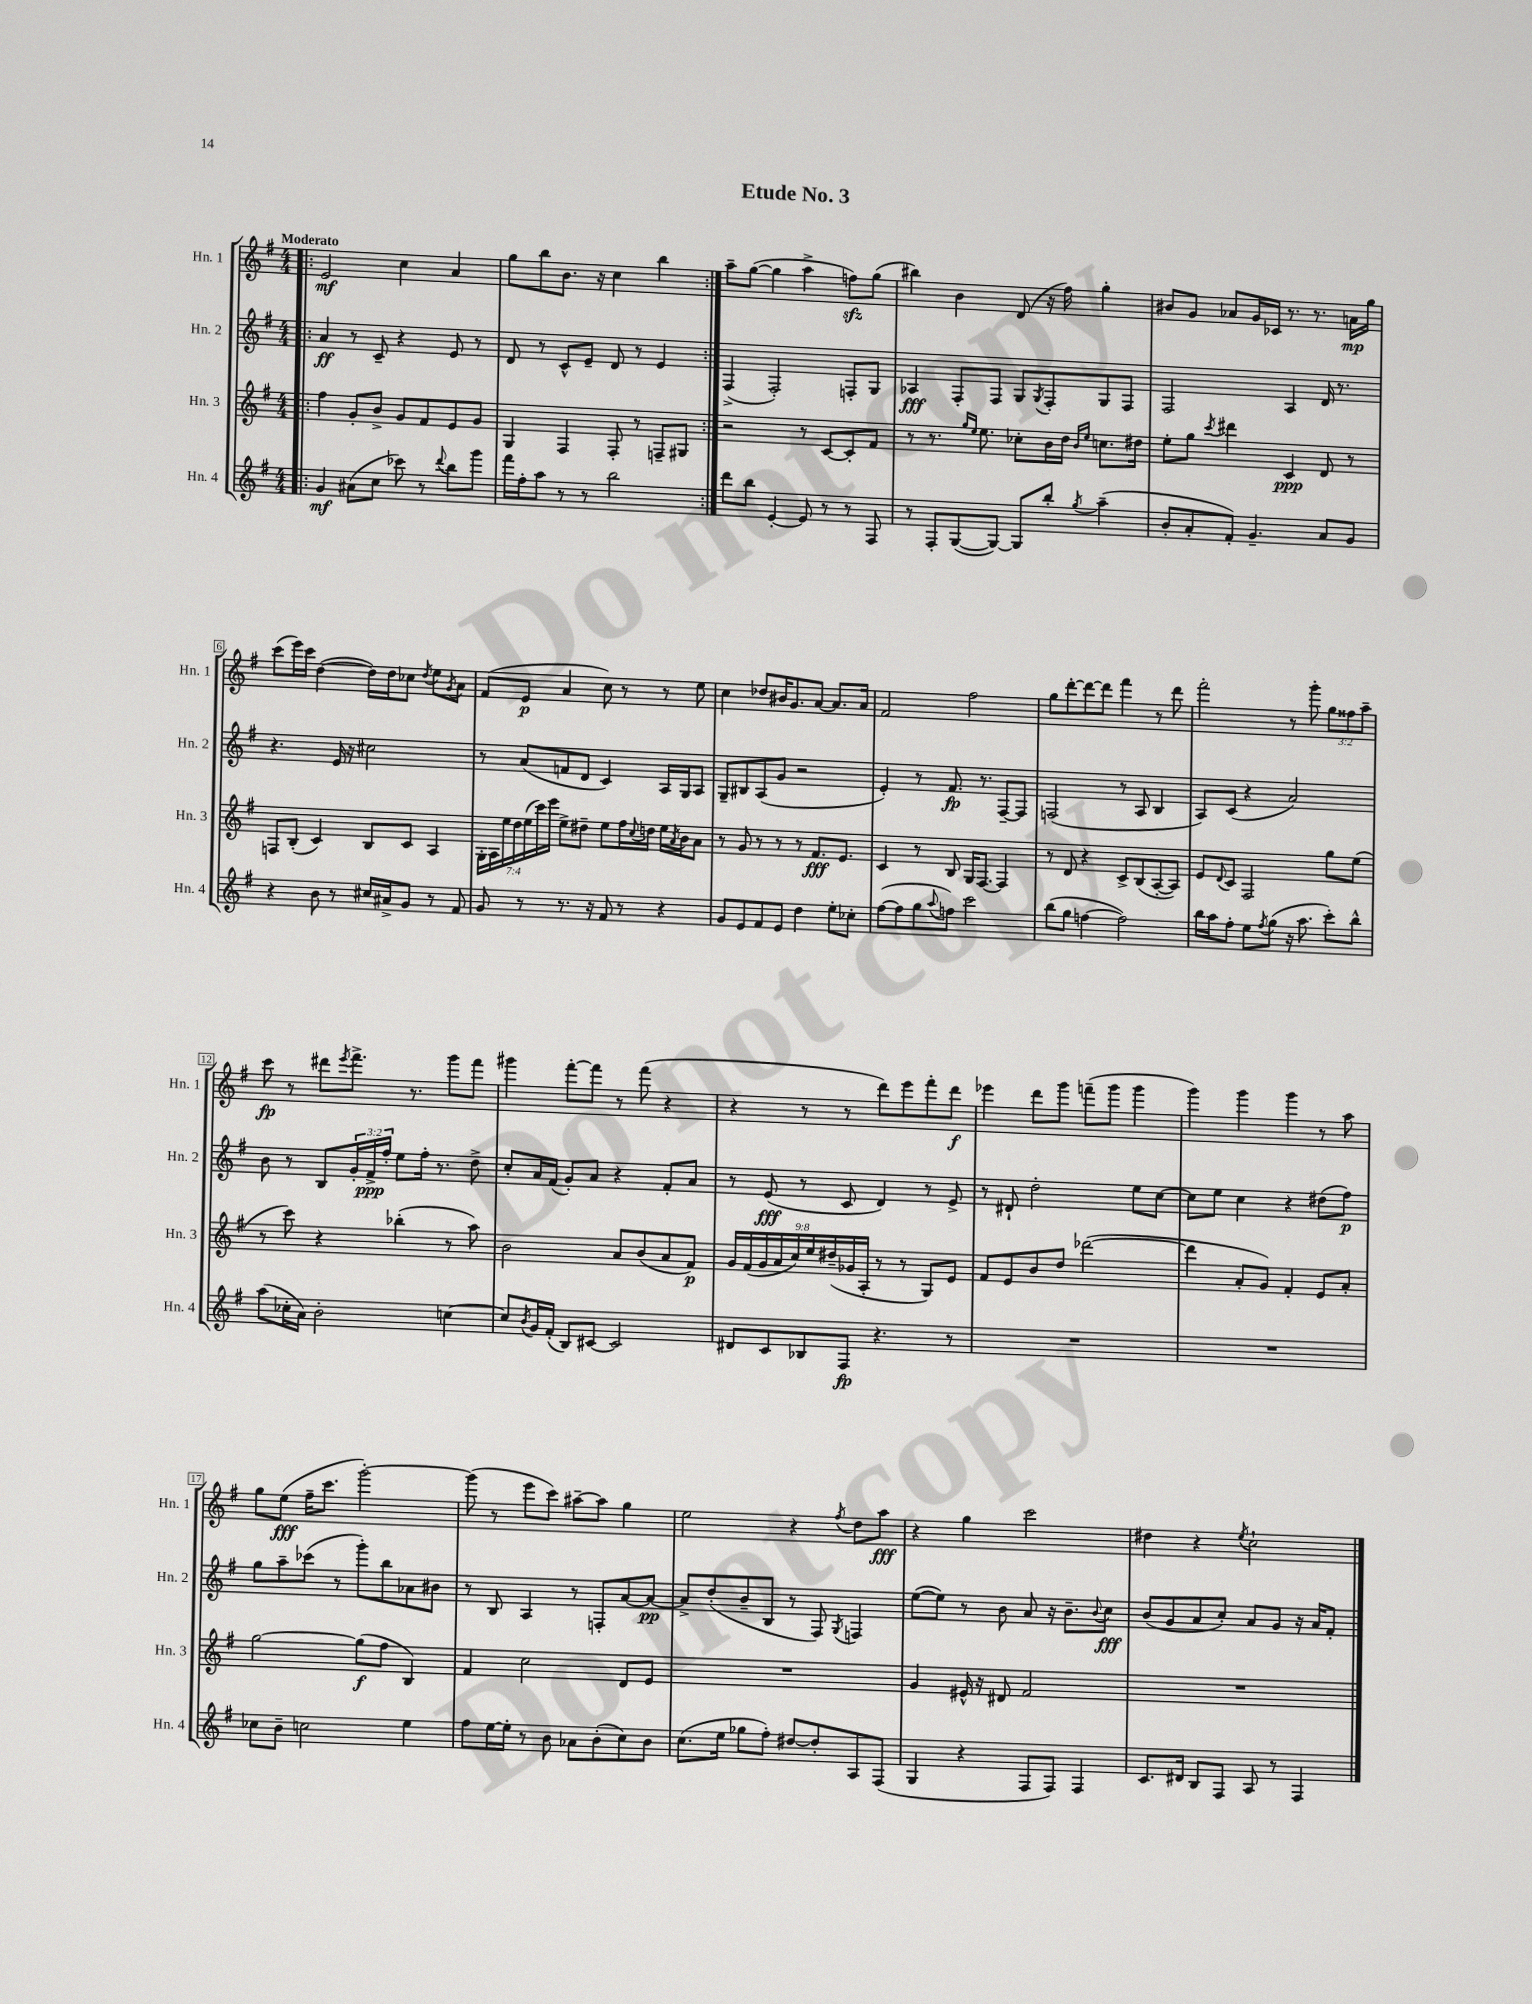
\header { title = "Etude No. 3" }
<<
\new StaffGroup <<
\new Staff = "s0" \with { instrumentName = "Hn. 1" shortInstrumentName = "Hn. 1" } {
    \clef treble \key g \major \numericTimeSignature \time 4/4 \override Staff.TupletNumber.text = #tuplet-number::calc-fraction-text \tempo "Moderato"
    \repeat volta 2 { \bar ".|:" e'2\mf c''4 a'4 |
    g''8 b''8 b'8. r16 c''4 b''4 | }
    a''8-- g''8~( g''4 a''4-> f''8\sfz) g''8( |
    bis''4) b'4 d'8( r16 fis''16) g''4-. |
    bis'8 g'8 aes'8 g'16 ces'16 r8. r8. a'16\mp g''16 |
    c'''8( e'''16) c'''16 d''4~( d''16) d''16 ces''8 \acciaccatura { d''8 } e''8 \acciaccatura { g'8 } a'8 |
    fis'8( e'8\p a'4 c''8) r8 r8 e''8 |
    c''4 des''8 bis'16 g'8. a'8~ a'8. a'16 |
    fis'2 fis''2 |
    g''8 d'''8~-. d'''8~ d'''8 fis'''4 r8 d'''8 |
    fis'''2-. r8 g'''8-. \tuplet 3/2 { g''8 fisis''8 a''8-- } |
    c'''8\fp r8 dis'''8 \acciaccatura { e'''8 } fis'''8.-> r8. g'''8 fis'''8 |
    gis'''4 fis'''8~-. fis'''8 r8 fis'''8( r4 |
    r4 r8 r8 d'''8) e'''8 fis'''8-. d'''8\f |
    ees'''4 d'''8 g'''8 f'''8--( g'''8 g'''4 |
    g'''4) g'''4 g'''4 r8 a''8 |
    g''8 e''8\fff( fis''16-- c'''8. g'''2~-.) |
    g'''8( r8 e'''8 c'''8) ais''8~-- ais''8 g''4 |
    e''2 r4 \acciaccatura { fis''8 } d''8 a''8\fff |
    r4 g''4 c'''2 |
    dis''4 r4 \acciaccatura { e''8 } c''2-! \bar "|." |
}
\new Staff = "s1" \with { instrumentName = "Hn. 2" shortInstrumentName = "Hn. 2" } {
    \clef treble \key g \major \numericTimeSignature \time 4/4 \override Staff.TupletNumber.text = #tuplet-number::calc-fraction-text
    \repeat volta 2 { \bar ".|:" a'4\ff r8 c'8-- r4 e'8 r8 |
    d'8 r8 c'8-^ e'8-- d'8 r8 e'4 | }
    fis4->( fis2-.) f8-. g8 |
    aes4\fff fis8-. fis8 g8 \acciaccatura { g8 } fis8-. g8 fis8 |
    fis2 a4 d'16 r8. |
    r4. e'16 r16 cis''2 |
    r8 a'8( f'8 d'8 c'4) a16 g16 a8 |
    g8-- bis8 a8( g'8 r2 |
    e'4-.) r8 fis'8.\fp r8. fis8~-- fis8 |
    f2( r8 a8 b4 |
    a8) c'8( r4 a'2) |
    b'8 r8 b8 \tuplet 3/2 { g'16-. fis'16->\ppp fis''16-. } e''8 fis''16-. r8. d''8-> |
    c''8-. a'16 fis'16( g'8-.) a'8 r4 fis'8-. a'8 |
    r8 e'8\fff( r8 c'8 d'4) r8 e'8-> |
    r8 dis'8-! d''2-. e''8 c''8~ |
    c''8 e''8 c''4 r4 dis''8( fis''8\p) |
    g''8 a''8-- ces'''8( r8 g'''8-.) b''8 aes'8 bis'8 |
    r8 b8 a4 r8 f8-. a'8~ a'8~\pp |
    a'8-> d''8-.( b'8-- b8 r8 fis8) \acciaccatura { g8 } f4 |
    e''8~( e''8) r8 b'8 a'8 r16 b'8.-- \appoggiatura { b'8 } c''8\fff |
    b'8( g'8 a'8 c''8-.) a'8 g'8 r16 a'16 fis'8-. \bar "|." |
}
\new Staff = "s2" \with { instrumentName = "Hn. 3" shortInstrumentName = "Hn. 3" } {
    \clef treble \key g \major \numericTimeSignature \time 4/4 \override Staff.TupletNumber.text = #tuplet-number::calc-fraction-text
    \repeat volta 2 { \bar ".|:" fis''4 g'8-. b'8-> g'8 fis'8 e'8 g'8 |
    g4 fis4 fis8-. r8 f8-- gis8 | }
    r2 r8 c'8~ c'8-. fis'8 |
    r8 r8. \grace { g''16 e''16 } e''8. ces''8-. b'16 d''16 \grace { b'16 e''16 } c''8. dis''16 |
    e''8-. g''8 \acciaccatura { c'''8 } dis'''4 c'4\ppp d'8 r8 |
    f8 b8-.( c'4) b8 c'8 a4 |
    \tuplet 7/4 { g16-. a16 e''16 d''16 e''16( c'''16) e'''16 } e''8-> dis''8-- e''8 fis''16 \appoggiatura { c''8 } d''16 e''16 \acciaccatura { a'8 } b'16 a'8 |
    r8 g'8 r8 r8 r8 fis'8.\fff e'8. |
    c'4 r8 b8 g16 fis8.~ fis4 |
    r8 d'8 r4 c'8-> b8( a8~-. a8) |
    e'8 \appoggiatura { d'8 } c'8 fis2 g''8 e''8( |
    r8 c'''8) r4 bes''4-.( r8 a''8) |
    b'2 a'8 b'8( a'8 fis'8\p) |
    \tuplet 9/8 { g'16 fis'16( g'16 a'16 c''16) e''16 dis''16--( ges'16 a16-. } r8 r8 g8) e'8 |
    fis'8 e'8 b'8 d''8 des'''2~( |
    des'''4 a'8-. g'8) fis'4-. e'8 a'8-. |
    g''2~ g''8\f( fis''8 b4) |
    fis'4 c''2 d'8 e'8 |
    R1 |
    g'4 eis'16-^ r16 dis'8 fis'2 |
    R1 \bar "|." |
}
\new Staff = "s3" \with { instrumentName = "Hn. 4" shortInstrumentName = "Hn. 4" } {
    \clef treble \key g \major \numericTimeSignature \time 4/4
    \repeat volta 2 { \bar ".|:" g'4\mf ais'8( c''8 ces'''8) r8 \appoggiatura { d'''8 } b''8 g'''8 |
    fis'''16 fis''16-. a''8 r8 r8 b''2 | }
    d'''8 b''8 e'4~-. e'8 r8 r8 fis8 |
    r8 fis8-. g8~( g8~) g8 b''8-. \acciaccatura { g''8 } a''4--( |
    b'8-. a'8-. fis'8-.) g'4.-- a'8 g'8 |
    r4 b'8 r8 cis''16 ais'16-> g'8 r8 fis'8 |
    g'8 r8 r8. r16 fis'8 r8 r4 |
    g'8 e'8 fis'8 e'8 d''4 e''8-. ces''8-. |
    fis''8~( fis''8 g''8 \appoggiatura { a''8 } f''8) c'''2 |
    b''8( g''8 f''4~ f''2) |
    b''16 a''16 fis''8-. e''8 \acciaccatura { fis''8 } g''8( r16 a''8. c'''8-.) b''8-^ |
    a''8( ces''16-. a'16) b'2-. c''4~ |
    c''8 \acciaccatura { b'8 } g'16 fis'16-.( b8) cis'8~ cis'2 |
    dis'8 c'8 bes8 fis8\fp r4. r8 |
    R1 |
    R1 |
    ces''8 b'8-- c''2 e''4 |
    fis''8 e''16~ e''16-. r8 b'8 aes'8 b'8-.( c''8) b'8 |
    c''8.( e''16 ges''8 fis''8-.) dis''8~ dis''8-. a8 fis8( |
    g4 r4 fis8 fis8) fis4 |
    c'8. dis'16 b8 fis8 a8 r8 fis4 \bar "|." |
}
>>
>>
\layout { \context { \Score \override BarNumber.stencil = #(make-stencil-boxer 0.1 0.3 ly:text-interface::print) } }
